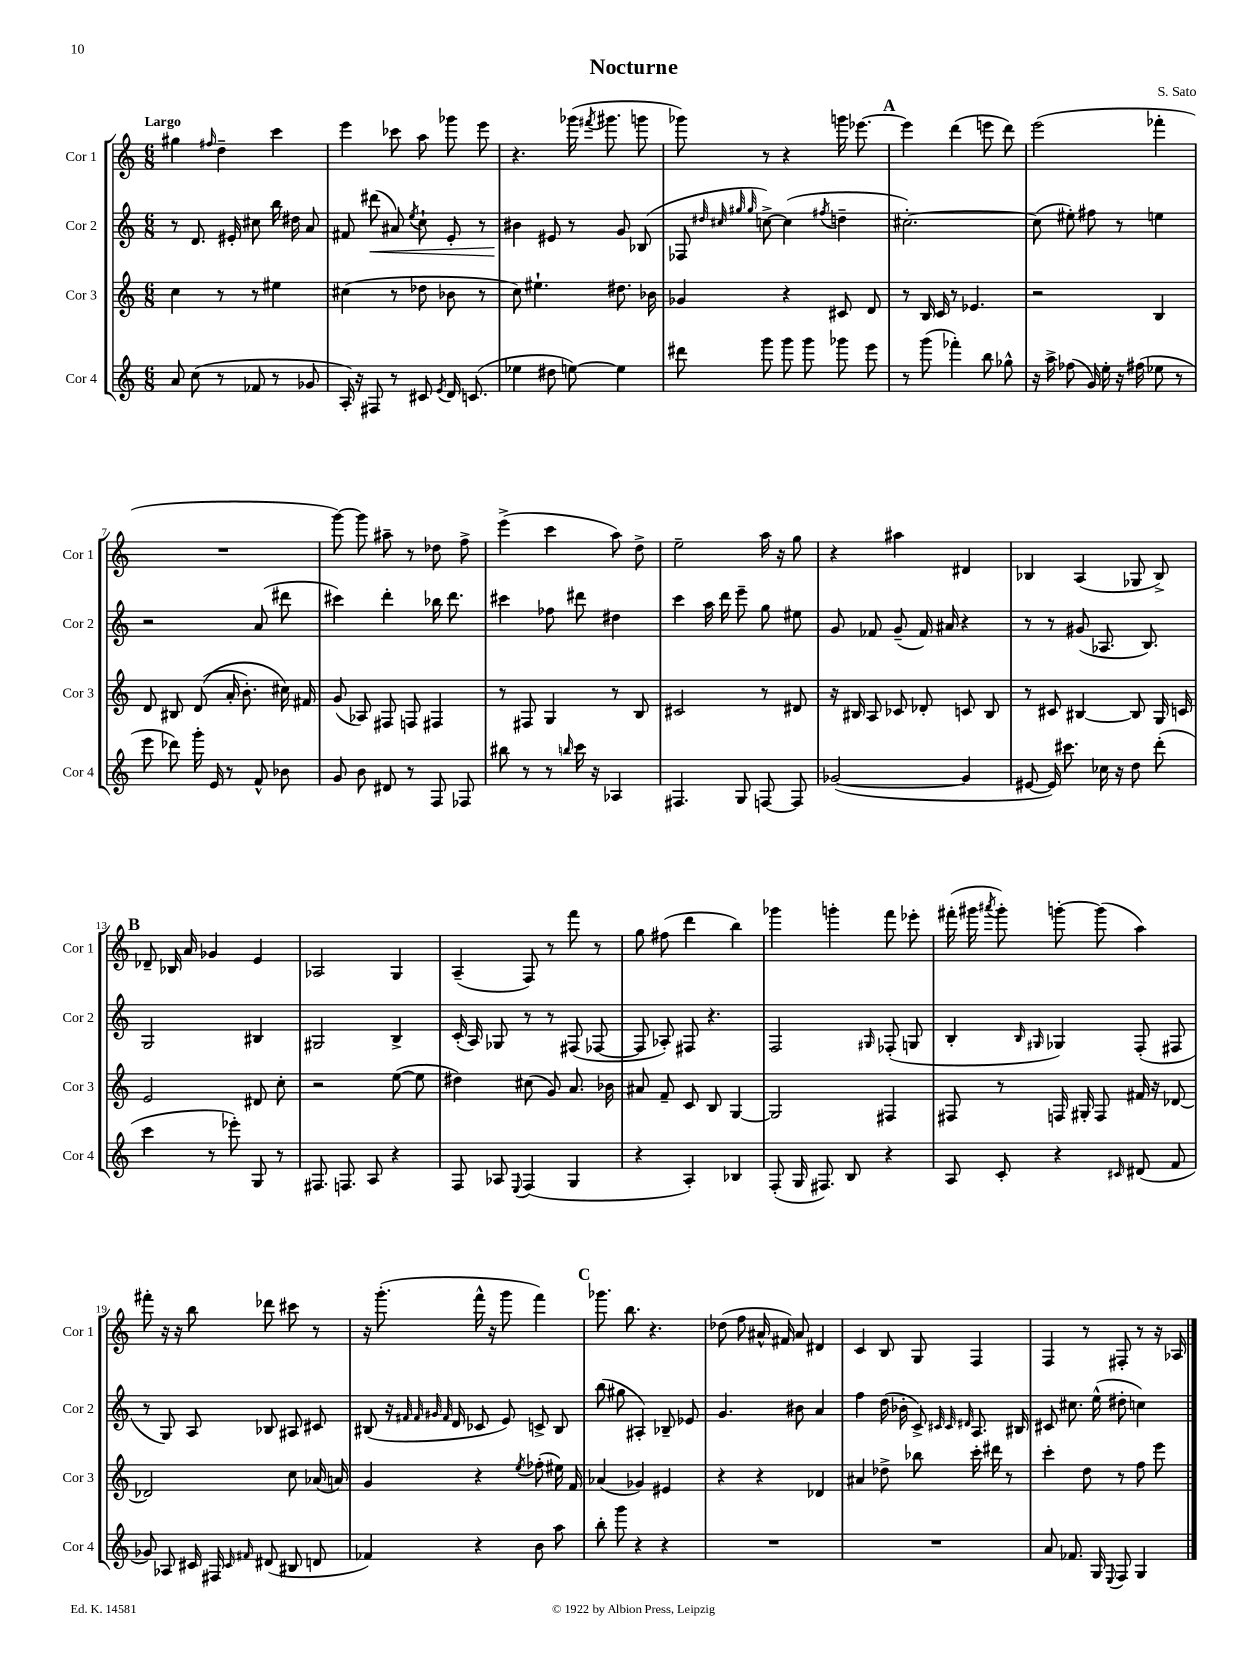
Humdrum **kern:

**kern	**kern	**kern	**kern
*staff4	*staff3	*staff2	*staff1
*clefG2	*clefG2	*clefG2	*clefG2
*k[]	*k[]	*k[]	*k[]
*M6/8	*M6/8	*M6/8	*M6/8
8a/	4cc\	8r	4gg#\
(8cc\	.	8.d/	.
.	.	.	16qqff#/
8r	8r	.	4dd~\
.	.	16e#'/	.
8f-/	8r	8cc#\	.
8r	4ee#\	16bb\	4ccc\
.	.	16dd#\	.
8g-/	.	8a/	.
=	=	=	=
16A'/)	(4cc#\	8f#/	4eee\
16r	.	.	.
8F#/	.	(8ddd#\	.
8r	8r	8a#/)	8ccc-\
.	.	8qee/	.
8c#/	8dd-\	8cc`\	8aa\
8qe/	.	.	.
16d/	8b-\	8e'/	8ggg-\
(8.c/	.	.	.
.	8r	8r	8eee\
=	=	=	=
4ee-\	8cc\)	4b#\	4.r
.	4.ee#`\	.	.
8dd#\	.	8e#/	.
[8ee\)	.	8r	(16ggg-\
.	.	.	8qfff#/
.	.	.	8.ggg#\
4ee\]	8.dd#\	8g/	.
.	.	(8B-/	8ggg\
.	16b-\	.	.
=	=	=	=
8ddd#\	4g-/	8F-/	8ggg-\)
.	.	32qqdd#/	.
.	.	32qqcc#/	.
.	.	32qqgg#/	.
.	.	32qqgg#/	.
8ggg\	.	[8cc^\)	8r
8ggg\	4r	(4cc\]	4r
8ggg\	.	.	.
.	.	8qff#/	.
8ggg-\	8c#/	4dd~\	16ggg\
.	.	.	[8.eee-\
8eee\	8d/	.	.
=	=	=	=
8r	8r	[2.cc#'\)	4eee-\]
(8ggg\	16B/	.	.
.	16c/	.	.
4fff-'\)	8r	.	(4ddd\
.	4.e-/	.	.
8bb\	.	.	8eee\
8gg-^^\	.	.	8ddd\)
=	=	=	=
16r	2r	(8cc#\]	(2eee\
16aa^\	.	.	.
(8ff-\	.	8ee#'\)	.
16g/)	.	8ff#\	.
16ee'\	.	.	.
16r	.	8r	.
(16ff#\	.	.	.
8ee-\	4B/	4ee\	4fff-'\
8r	.	.	.
=	=	=	=
8eee\	8d/	2r	2.r
8ddd-\)	8B#/	.	.
16ggg'\	&((8d/	.	.
16e/	.	.	.
8r	16a'/	.	.
.	8.b'\)	.	.
8f^^/	.	(8a/	.
8b-\	16cc#\&)	8ddd#\	.
.	16f#/	.	.
=	=	=	=
8g/	(8g/	4ccc#\)	[8ggg\)
8b\	8A-/)	.	8ggg\]
8d#/	8F#/	4ddd'\	8aa#~\
8r	8F/	.	8r
8F/	4F#/	16bb-\	8dd-\
.	.	8.ddd\	.
8F-/	.	.	8ff^\
=	=	=	=
8bb#\	8r	4ccc#\	(4eee^\
8r	8F#/	.	.
8r	4G/	8ff-\	4ccc\
16qqbb/	.	.	.
16ccc\	.	8ddd#\	.
16r	.	.	.
4A-/	8r	4dd#\	8aa\)
.	8B/	.	8dd^\
=	=	=	=
4.F#/	2c#/	4ccc\	2ee~\
.	.	16aa\	.
.	.	16ddd\	.
8G/	.	8eee~\	.
[8F/	8r	8gg\	16aa\
.	.	.	16r
8F/]	8d#/	8ee#\	8gg\
=	=	=	=
([2g-/	16r	8g/	4r
.	16B#/	.	.
.	8A/	8f-/	.
.	8c-/	(8g~/	4aa#\
.	8d-'/	16f-/)	.
.	.	16a#/	.
4g-/]	8c/	4r	4d#/
.	8B#/	.	.
=	=	=	=
[8e#/	8r	8r	4B-/
16e#/])	8c#/	8r	.
8.ccc#\	.	.	.
.	[4B#/	(8g#/	(4A/
16cc-\	.	8.A-/	.
16r	.	.	.
8dd\	8B#/]	.	8G-/
.	.	8.B/)	.
(8ddd'\	16G/	.	8B-^/)
.	16c/	.	.
=	=	=	=
4ccc\	2e/	2G/	8d-~/
.	.	.	16B-/
.	.	.	16a/
8r	.	.	4g-/
8eee-'\)	.	.	.
8G/	8d#/	4B#/	4e/
8r	8cc'\	.	.
=	=	=	=
8.F#/	2r	2G#/	2A-/
8.F/	.	.	.
8A/	.	.	.
4r	([8ee\	4B^/	4G/
.	8ee\]	.	.
=	=	=	=
8F/	4dd#\)	(16c'/	(4A~/
.	.	16A/)	.
8A-/	.	8G-/	.
8qqE/	.	.	.
(4F/	(8cc#\	8r	8F/)
.	8g/)	8r	8r
4G/	8.a/	(8F#/	8fff\
.	.	[8F-/	8r
.	16b-\	.	.
=	=	=	=
4r	8a#/	8F-/]	8gg\
.	8f~/	8A-'/)	(8ff#\
4A'/)	8c/	8F#/	4ddd\
.	8B/	4.r	.
4B-/	[4G/	.	4bb\)
=	=	=	=
(8F'/	2G/]	2F/	4ggg-\
16G/	.	.	.
8.F#/)	.	.	.
.	.	.	4ggg'\
8B/	.	.	.
.	.	16qqG#/	.
4r	4F#/	(8F-'/	8fff\
.	.	8G/	8eee-'\
=	=	=	=
8A/	8F#/	4B'/	(16fff#'\
.	.	.	16ggg#\
.	.	.	8qaaa#/
8c'/	8r	.	8ggg#'\)
.	.	16qqB/	.
.	.	16qqG#/	.
4r	16F/	4G-/)	[8ggg'\
.	16G#'/	.	.
.	8F/	.	(8ggg\]
16qqc#/	.	.	.
(8d#/	16f#/	(8F'/	4aa\)
.	16r	.	.
8f/	[8d-/	8F#/	.
=	=	=	=
8g-/)	2d-/]	8r	8fff#'\
8A-/	.	8G/)	16r
.	.	.	16r
16c#/	.	8A/	8bb\
16F#/	.	.	.
16qqc#/	.	.	.
16qqf#/	.	.	.
(8d#/	.	8B-/	8ddd-\
8B#/	8cc\	8A#/	8ccc#\
8d/	(16a-/	8c#/	8r
.	16a/)	.	.
=	=	=	=
4f-/)	4g/	(8B#/	16r
.	.	.	(8.ggg'\
.	.	16r	.
.	.	32qqf#/	.
.	.	32qqf#/	.
.	.	32qqg#/	.
.	.	32qqf#/	.
.	.	16d/	.
4r	4r	8c-/	16fff^^\
.	.	.	16r
.	.	8e/)	8ggg\
.	8qee/	.	.
8b\	(8ff-'\	8c^/	4fff\)
8aa\	16ee#\)	8B#/	.
.	16f/	.	.
=	=	=	=
8bb'\	(4a-/	(8bb\	8.ggg-\
8ggg\	.	8gg#\	.
.	.	.	8.bb\
4r	4g-/)	4A#'/)	.
.	.	.	4.r
4r	4e#/	8B-~/	.
.	.	8e-/	.
=	=	=	=
2.r	4r	4.g/	(8dd-\
.	.	.	8ff\
.	4r	.	16a#^^/
.	.	.	16f#/)
.	.	8b#\	8a#/
.	4d-/	4a/	4d#/
=	=	=	=
2.r	4a#/	4ff\	4c/
.	8dd-^\	(16dd\	8B/
.	.	16b-'\	.
.	8bb-\	8c^/)	8G/
.	.	32qqc#/	.
.	.	32qqc#/	.
.	.	32qqd#/	.
.	16ccc'\	8.A/	4F/
.	16ddd#\	.	.
.	8r	.	.
.	.	16B#/	.
=	=	=	=
8a/	4ccc'\	8c#/	4F/
8.f-/	.	8.cc#\	.
.	8dd\	.	8r
16G/	.	(16ee^^\	.
8qqE/	.	.	.
8F/	8r	8dd#'\	8F#'/
4G/	8ff\	4cc\)	8r
.	8eee\	.	16r
.	.	.	16A-/
==	==	==	==
*-	*-	*-	*-
